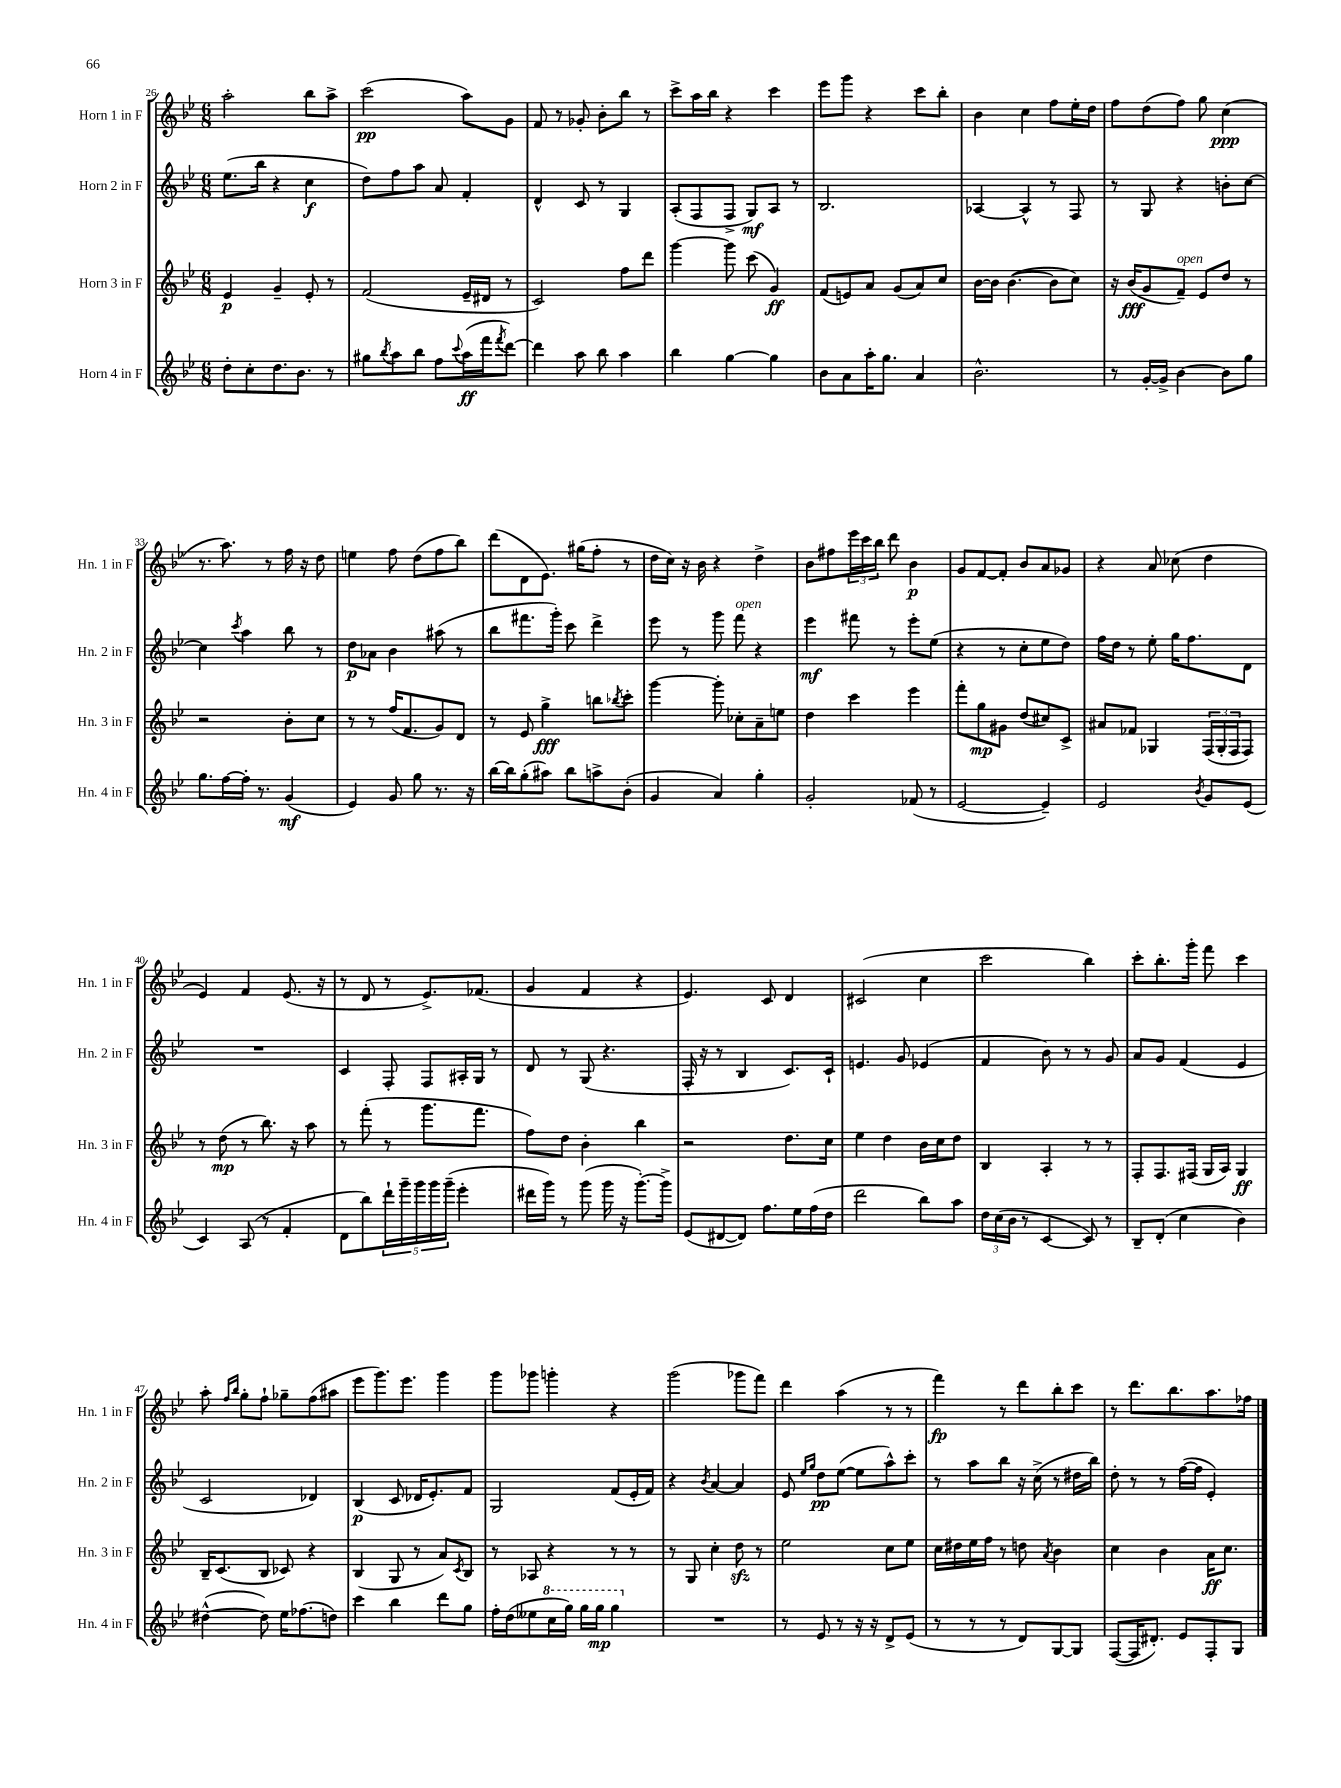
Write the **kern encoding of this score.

**kern	**kern	**kern	**kern
*staff4	*staff3	*staff2	*staff1
*clefG2	*clefG2	*clefG2	*clefG2
*k[b-e-]	*k[b-e-]	*k[b-e-]	*k[b-e-]
*M6/8	*M6/8	*M6/8	*M6/8
8dd'	4e-	(8.ee-	2aa'
8cc'	.	.	.
.	.	16bb-	.
8.dd	4g~	4r	.
8.b-	.	.	.
.	8e-'	4cc	8bb-
8r	8r	.	8aa^
=	=	=	=
8gg#	(2f	8dd)	(2ccc
8qbb-	.	.	.
8aa	.	8ff	.
8bb-	.	8aa	.
8ff	.	8a	.
8qqccc	.	.	.
(16aa	16e-~	4f'	8aa)
16fff	16d#	.	.
8qfff	.	.	.
[8ddd)	8r	.	8g
=	=	=	=
4ddd]	2c)	4d^^	8f
.	.	.	8r
8aa	.	8c	8g-'
8bb-	.	8r	8b-'
4aa	8ff	4G	8bb-
.	8ddd	.	8r
=	=	=	=
4bb-	[4ggg	(8A'	8ccc^
.	.	8F	16aa
.	.	.	16bb-
[4gg	8ggg]	8F^	4r
.	(8ccc	8G)	.
4gg]	4g)	8A	4ccc
.	.	8r	.
=	=	=	=
8b-	(8f	2.B-	8eee-
8a	8e)	.	8ggg
16aa'	8a	.	4r
8.gg	.	.	.
.	(8g	.	.
4a	8a)	.	8ccc
.	8cc	.	8bb-'
=	=	=	=
2.b-^^	[16b-	[4A-	4b-
.	16b-]	.	.
.	([4.b-	.	.
.	.	4A-^^]	4cc
.	8b-]	8r	8ff
.	8cc)	8F	16ee-'
.	.	.	16dd
=	=	=	=
8r	16r	8r	8ff
.	(16b-	.	.
[16g'	8g	8G	(8dd
16g^]	.	.	.
[4b-	8f~)	4r	8ff)
.	8e-	.	8gg
8b-]	8dd	8b'	(4cc
8gg	8r	[8cc	.
=	=	=	=
8.gg	2r	4cc]	8.r
[16ff	.	.	8.aa)
.	.	8qccc	.
16ff']	.	4aa	.
8.r	.	.	.
.	.	.	8r
(4g	8b-'	8bb-	16ff
.	.	.	16r
.	8cc	8r	8dd
=	=	=	=
4e-)	8r	8dd	4ee
.	8r	8a-	.
8g	(16ff	4b-	8ff
.	8.f	.	.
8gg	.	.	(8dd
8.r	8g)	(8aa#	8ff
.	8d	8r	8bb-)
16r	.	.	.
=	=	=	=
[16bb-	8r	8bb-	(8ddd
16bb-]	.	.	.
(8gg'	8e-	8.fff#	8d
8aa#)	4gg^	.	8.e-)
.	.	16ggg')	.
8bb-	.	8ccc	.
.	.	.	(16gg#
8aa^	8bb	4ddd^	8ff'
.	8qbb-	.	.
(8b-'	8ccc'	.	8r
=	=	=	=
4g	[4ggg	8eee-	16dd
.	.	.	16cc)
.	.	8r	16r
.	.	.	16b-
4a)	8ggg']	8ggg	4r
.	8cc-'	8fff	.
4gg'	8a~	4r	4dd^
.	8ee	.	.
=	=	=	=
2g'	4dd	4eee-	8b-
.	.	.	8ff#
.	4ccc	8fff#	24eee-
.	.	.	24ccc
.	.	.	24bb-
.	.	8r	8ddd
(8f-	4eee-	8eee-'	4b-
8r	.	(8ee-	.
=	=	=	=
[2e-	8fff'	4r	8g
.	8gg	.	[8f
.	8g#	8r	8f']
.	(8dd	8cc'	8b-
4e-~])	8cc#)	8ee-	8a
.	8c^	8dd)	8g-
=	=	=	=
2e-	8a#	16ff	4r
.	.	16dd	.
.	8f-	8r	.
.	4G-	8ee-'	8a
.	.	16gg	(8cc-
.	.	8.ff	.
8qb-	.	.	.
8g	(24F	.	4dd
.	24G-'	.	.
.	24F	.	.
(8e-	8F)	8d	.
=	=	=	=
4c)	8r	2.r	4e-)
.	(8dd	.	.
(8A	8r	.	4f
8r	8.bb-)	.	.
4f'	.	.	(8.e-
.	16r	.	.
.	8aa	.	.
.	.	.	16r
=	=	=	=
8d	8r	4c	8r
8bb-)	(8fff'	.	8d
20ddd`	8r	8F'	8r
20ggg~	.	.	.
20ggg	.	.	.
.	8.ggg	8F	8.e-^)
20ggg	.	.	.
(20ggg~	.	.	.
4eee-'	.	16A#'	.
.	8.fff	16G	(8.f-
.	.	8r	.
=	=	=	=
16ddd#	8ff)	8d	4g
16ggg)	.	.	.
8r	8dd	8r	.
(8ggg	4b-'	(8G	4f
16ggg	.	4.r	.
16r	.	.	.
[8.ggg')	4bb-	.	4r
16ggg^]	.	.	.
=	=	=	=
(8e-	2r	16F'	4.e-)
.	.	16r	.
[8d#	.	8r	.
8d#])	.	4B-	.
8.ff	.	.	8c
.	8.dd	8.c)	4d
16ee-	.	.	.
(16ff	.	.	.
16dd	16cc	16c`	.
=	=	=	=
2ddd	4ee-	4.e	(2c#
.	4dd	.	.
.	.	8g	.
8bb-)	16b-	(4e-	4cc
.	16cc	.	.
8aa	8dd	.	.
=	=	=	=
24dd	4B-	4f	2ccc
(24cc	.	.	.
24b-	.	.	.
8r	.	.	.
[4c	4A'	8b-)	.
.	.	8r	.
8c])	8r	8r	4bb-)
8r	8r	8g	.
=	=	=	=
8B-~	8F'	8a	8ccc'
(8d'	8.F	8g	8.bb-'
4cc	.	(4f	.
.	(16F#	.	16ggg'
.	16G	.	8fff
.	16A)	.	.
4b-)	4G	4e-	4ccc
=	=	=	=
([4dd#^^	16B-~	2c	8aa'
.	(8.c	.	.
.	.	.	16qqff
.	.	.	16qqbb-
.	.	.	8gg'
8dd#])	8B-	.	8ff`
16ee-	8c-)	.	8gg-~
(8.ff-	.	.	.
.	4r	4d-)	(8ff
8dd)	.	.	8aa#
=	=	=	=
4ccc	(4B-	(4B-	8eee-
.	.	.	8.ggg)
4bb-	8G	8c	.
.	.	.	8.eee-
.	8r	16d-	.
.	.	8.e-')	.
8ddd	8a)	.	4ggg
.	8qc	.	.
8gg	8B-	8f	.
=	=	=	=
16ff'	8r	2G	8ggg
(16dd	.	.	.
8ee--	8A-	.	8ggg-
16ccc	4r	.	4ggg'
16ggg)	.	.	.
16ggg	.	.	.
16ggg	.	.	.
4ggg	8r	(8f	4r
.	8r	16e-'	.
.	.	16f)	.
=	=	=	=
2.r	8r	4r	(2ggg
.	8G	.	.
.	.	8qb-	.
.	4cc'	[4a	.
.	8dd	4a]	8ggg-
.	8r	.	8fff)
=	=	=	=
8r	2ee-	8e-	4ddd
.	.	16qqee-	.
.	.	16qqgg	.
8e-	.	8dd	.
8r	.	([8ee-	(4aa
16r	.	8ee-]	.
16r	.	.	.
8d^	8cc	8aa^^)	8r
(8e-	8ee-	8ccc'	8r
=	=	=	=
8r	16cc	8r	4fff)
.	16dd#	.	.
8r	16ee-	8aa	.
.	16ff	.	.
8r	8r	8bb-	8r
8d)	8dd	16r	8ddd
.	.	(16cc^	.
.	8qa	.	.
[8G	4b-	8r	8bb-'
8G]	.	16dd#	8ccc
.	.	16bb-)	.
=	=	=	=
([8F	4cc	8dd'	8r
16F]	.	8r	8.ddd
8.d#')	.	.	.
.	4b-	8r	.
.	.	.	8.bb-
8e-	.	([16ff	.
.	.	16ff]	.
8F'	16a	4e-')	8.aa
.	8.cc	.	.
8G	.	.	.
.	.	.	16ff-
==	==	==	==
*-	*-	*-	*-
